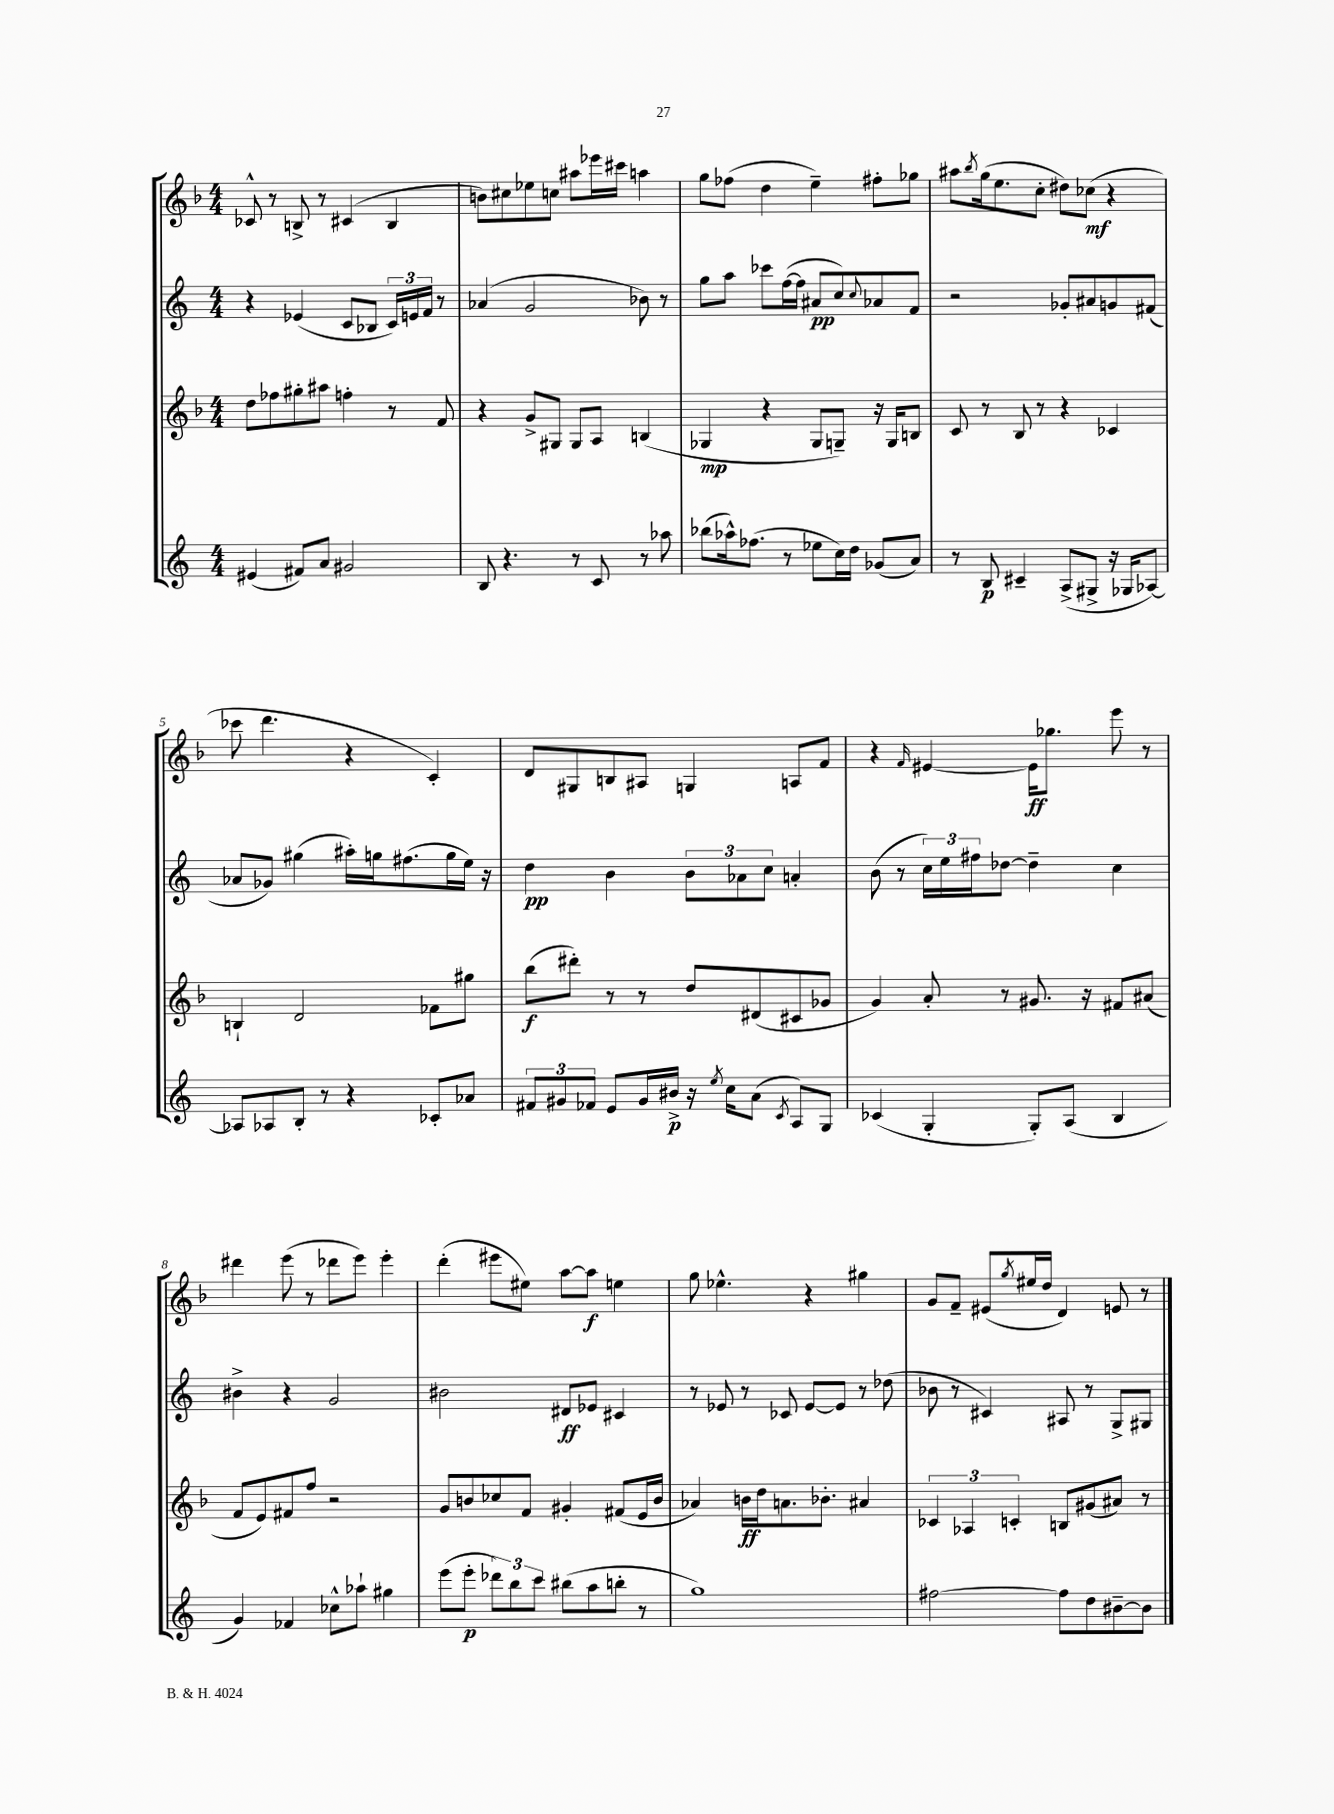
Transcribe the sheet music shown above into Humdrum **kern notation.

**kern	**dynam	**kern	**dynam	**kern	**dynam	**kern	**dynam
*part4	*part4	*part3	*part3	*part2	*part2	*part1	*part1
*staff4	*staff4	*staff3	*staff3	*staff2	*staff2	*staff1	*staff1
*clefG2	*	*clefG2	*	*clefG2	*	*clefG2	*
*k[]	*	*k[b-]	*	*k[]	*	*k[b-]	*
*M4/4	*	*M4/4	*	*M4/4	*	*M4/4	*
=1	=1	=1	=1	=1	=1	=1	=1
(4e#X/	.	8dd\L	.	4r	.	8c-X^^/	.
.	.	8ff-X\	.	.	.	8r	.
8f#X/L)	.	8gg#X'\	.	(4e-X/	.	8Bn^/	.
8a/J	.	8aa#X\J	.	.	.	8r	.
2g#X/	.	4ffn'\	.	8c/L	.	(4c#X/	.
.	.	.	.	8B-X/J	.	.	.
.	.	8r	.	24c/LL)	.	4B/	.
.	.	.	.	24en/	.	.	.
.	.	.	.	24f/JJ	.	.	.
.	.	8f/	.	8r	.	.	.
=2	=2	=2	=2	=2	=2	=2	=2
8B/	.	4r	.	(4a-X/	.	8bn\L)	.
4.r	.	.	.	.	.	8cc#X\	.
.	.	8g^/L	.	2g/	.	8ee-X\	.
.	.	8G#X/J	.	.	.	8ccn\J	.
8r	.	8G#/L	.	.	.	8aa#X\L	.
8c/	.	8A/J	.	.	.	16eee-X\L	.
.	.	.	.	.	.	16ccc#X\JJ	.
8r	.	(4Bn/	.	8b-X\)	.	4aan\	.
8aa-X\	.	.	.	8r	.	.	.
=3	=3	=3	=3	=3	=3	=3	=3
(8bb-X\L	.	4G-X/	mp	8gg\L	.	8gg\L	.
16aa-X^^\k)	.	.	.	8aa\J	.	(8ff-X\J	.
(8.ff-X\J	.	.	.	.	.	.	.
.	.	4r	.	8ccc-X\L	.	4dd\	.
8r	.	.	.	([16ff\L	.	.	.
.	.	.	.	16ff\JJ]	.	.	.
8ee-X\L	.	8G-/L	.	8a#X/L	pp	4ee~\)	.
16cc\L)	.	8Gn~/J)	.	8cc/)	.	.	.
16dd\JJ	.	.	.	.	.	.	.
.	.	.	.	8qqcc/	.	.	.
(8g-X/L	.	16r	.	8a-X/	.	8ff#X'\L	.
.	.	16G/KL	.	.	.	.	.
8a/J)	.	8Bn/J	.	8f/J	.	8gg-X\J	.
=4	=4	=4	=4	=4	=4	=4	=4
8r	.	8c/	.	2r	.	8aa#X\L	.
.	.	.	.	.	.	8qbb-/	.
8B/	p	8r	.	.	.	(16gg\k	.
.	.	.	.	.	.	8.ee\	.
4c#X~/	.	8B-/	.	.	.	.	.
.	.	8r	.	.	.	8cc'\J	.
(8A^/L	.	4r	.	8g-X'/L	.	8dd#X\L)	.
8G#X^/J	.	.	.	8a#X/	.	(8cc-X\J	mf
16r	.	4c-X/	.	8gn/	.	4r	.
16G-X/KL	.	.	.	.	.	.	.
[8A-X/J)	.	.	.	(8f#X/J	.	.	.
!!LO:LB:g=z
=5	=5	=5	=5	=5	=5	=5	=5
8A-X/L]	.	4Bn`/	.	8a-X/L	.	8ccc-X\	.
8A-X/	.	.	.	8g-X/J)	.	4.ddd\	.
8B'/J	.	2d/	.	(4gg#X\	.	.	.
8r	.	.	.	.	.	.	.
4r	.	.	.	16aa#X'\LL)	.	4r	.
.	.	.	.	16ggn\J	.	.	.
.	.	.	.	(8.ff#X\	.	.	.
8c-X'/L	.	8f-X\L	.	.	.	4c'/)	.
.	.	.	.	16gg\L	.	.	.
8a-X/J	.	8gg#X\J	.	16ee\JJ)	.	.	.
.	.	.	.	16r	.	.	.
=6	=6	=6	=6	=6	=6	=6	=6
12f#X/L	.	(8bb-\L	f	4dd\	pp	8d/L	.
12g#X/	.	.	.	.	.	.	.
.	.	8ddd#X'\J)	.	.	.	8G#X/	.
12f-X/J	.	.	.	.	.	.	.
8e/L	.	8r	.	4b\	.	8Bn/	.
16g#/L	.	8r	.	.	.	8A#X/J	.
16b#X^/JJ	p	.	.	.	.	.	.
16r	.	8dd/L	.	12b\L	.	4Gn/	.
8qee/	.	.	.	.	.	.	.
16cc\KL	.	.	.	.	.	.	.
.	.	.	.	12a-X\	.	.	.
(8a\J	.	(8d#X/	.	.	.	.	.
.	.	.	.	12cc\J	.	.	.
8qc/	.	.	.	.	.	.	.
8A/L)	.	8c#X/	.	4an'/	.	8An/L	.
8G/J	.	8g-X/J	.	.	.	8f/J	.
=7	=7	=7	=7	=7	=7	=7	=7
(4c-X/	.	4g/)	.	(8b\	.	4r	.
.	.	.	.	8r	.	.	.
.	.	.	.	.	.	16qqf/	.
4G'/	.	8a'/	.	24cc\LL)	.	[4e#X/	.
.	.	.	.	24ee\	.	.	.
.	.	.	.	24ff#X\J	.	.	.
.	.	8r	.	[8dd-X\J	.	.	.
8G'/L)	.	8.g#X/	.	4dd-~\]	.	16e#\KL]	ff
.	.	.	.	.	.	8.gg-X\J	.
(8A/J	.	.	.	.	.	.	.
.	.	16r	.	.	.	.	.
4B/	.	8f#X/L	.	4cc\	.	8eee\	.
.	.	(8a#X/J	.	.	.	8r	.
!!LO:LB:g=z
=8	=8	=8	=8	=8	=8	=8	=8
4g/)	.	8f/L	.	4b#X^\	.	4ddd#X\	.
.	.	8e/)	.	.	.	.	.
4f-X/	.	8f#X/	.	4r	.	(8eee\	.
.	.	8ff/J	.	.	.	8r	.
8cc-X^^\L	.	2r	.	2g/	.	8ddd-X\L	.
8aa-X`\J	.	.	.	.	.	8eee\J)	.
4gg#X\	.	.	.	.	.	4eee'\	.
=9	=9	=9	=9	=9	=9	=9	=9
(8eee\L	.	8g/L	.	2b#X\	.	(4ddd'\	.
8eee'\J	p	8bn/	.	.	.	.	.
12ddd-X\L)	.	8cc-X/	.	.	.	8eee#X\L	.
12bb\	.	.	.	.	.	.	.
.	.	8f/J	.	.	.	8ee#X\J)	.
12ccc\J	.	.	.	.	.	.	.
(8bb#X\L	.	4g#X'/	.	8d#X/L	ff	[8aa\L	.
8aa\	.	.	.	8e-X/J	.	8aa\J]	f
8bbn'\J	.	(8f#X/L	.	4c#X/	.	4een\	.
8r	.	16e/L	.	.	.	.	.
.	.	16b/JJ	.	.	.	.	.
=10	=10	=10	=10	=10	=10	=10	=10
1gg)	.	4a-X/)	.	8r	.	8gg\	.
.	.	.	.	8e-X/	.	4.ee-X^^\	.
.	.	16bn\LL	ff	8r	.	.	.
.	.	16dd\J	.	.	.	.	.
.	.	8.an\	.	8c-X/	.	.	.
.	.	.	.	[8e-/L	.	4r	.
.	.	8.b-X'\J	.	.	.	.	.
.	.	.	.	8e-/J]	.	.	.
.	.	4a#X/	.	8r	.	4gg#X\	.
.	.	.	.	(8dd-X\	.	.	.
=11	=11	=11	=11	=11	=11	=11	=11
[2ff#X\	.	6c-X/	.	8b-X\	.	8g/L	.
.	.	.	.	8r	.	8f~/J	.
.	.	6A-X/	.	.	.	.	.
.	.	.	.	4c#X/)	.	(8e#X/L	.
.	.	6cn'/	.	.	.	.	.
.	.	.	.	.	.	8qgg/	.
.	.	.	.	.	.	16ee#X/L	.
.	.	.	.	.	.	16dd/JJ	.
8ff#\L]	.	8Bn/L	.	8A#X/	.	4d/)	.
8dd\	.	(8g#X/	.	8r	.	.	.
[8b#X~\	.	8a#X/J)	.	8G^/L	.	8en/	.
8b#\J]	.	8r	.	8G#X/J	.	8r	.
==	==	==	==	==	==	==	==
*-	*-	*-	*-	*-	*-	*-	*-
